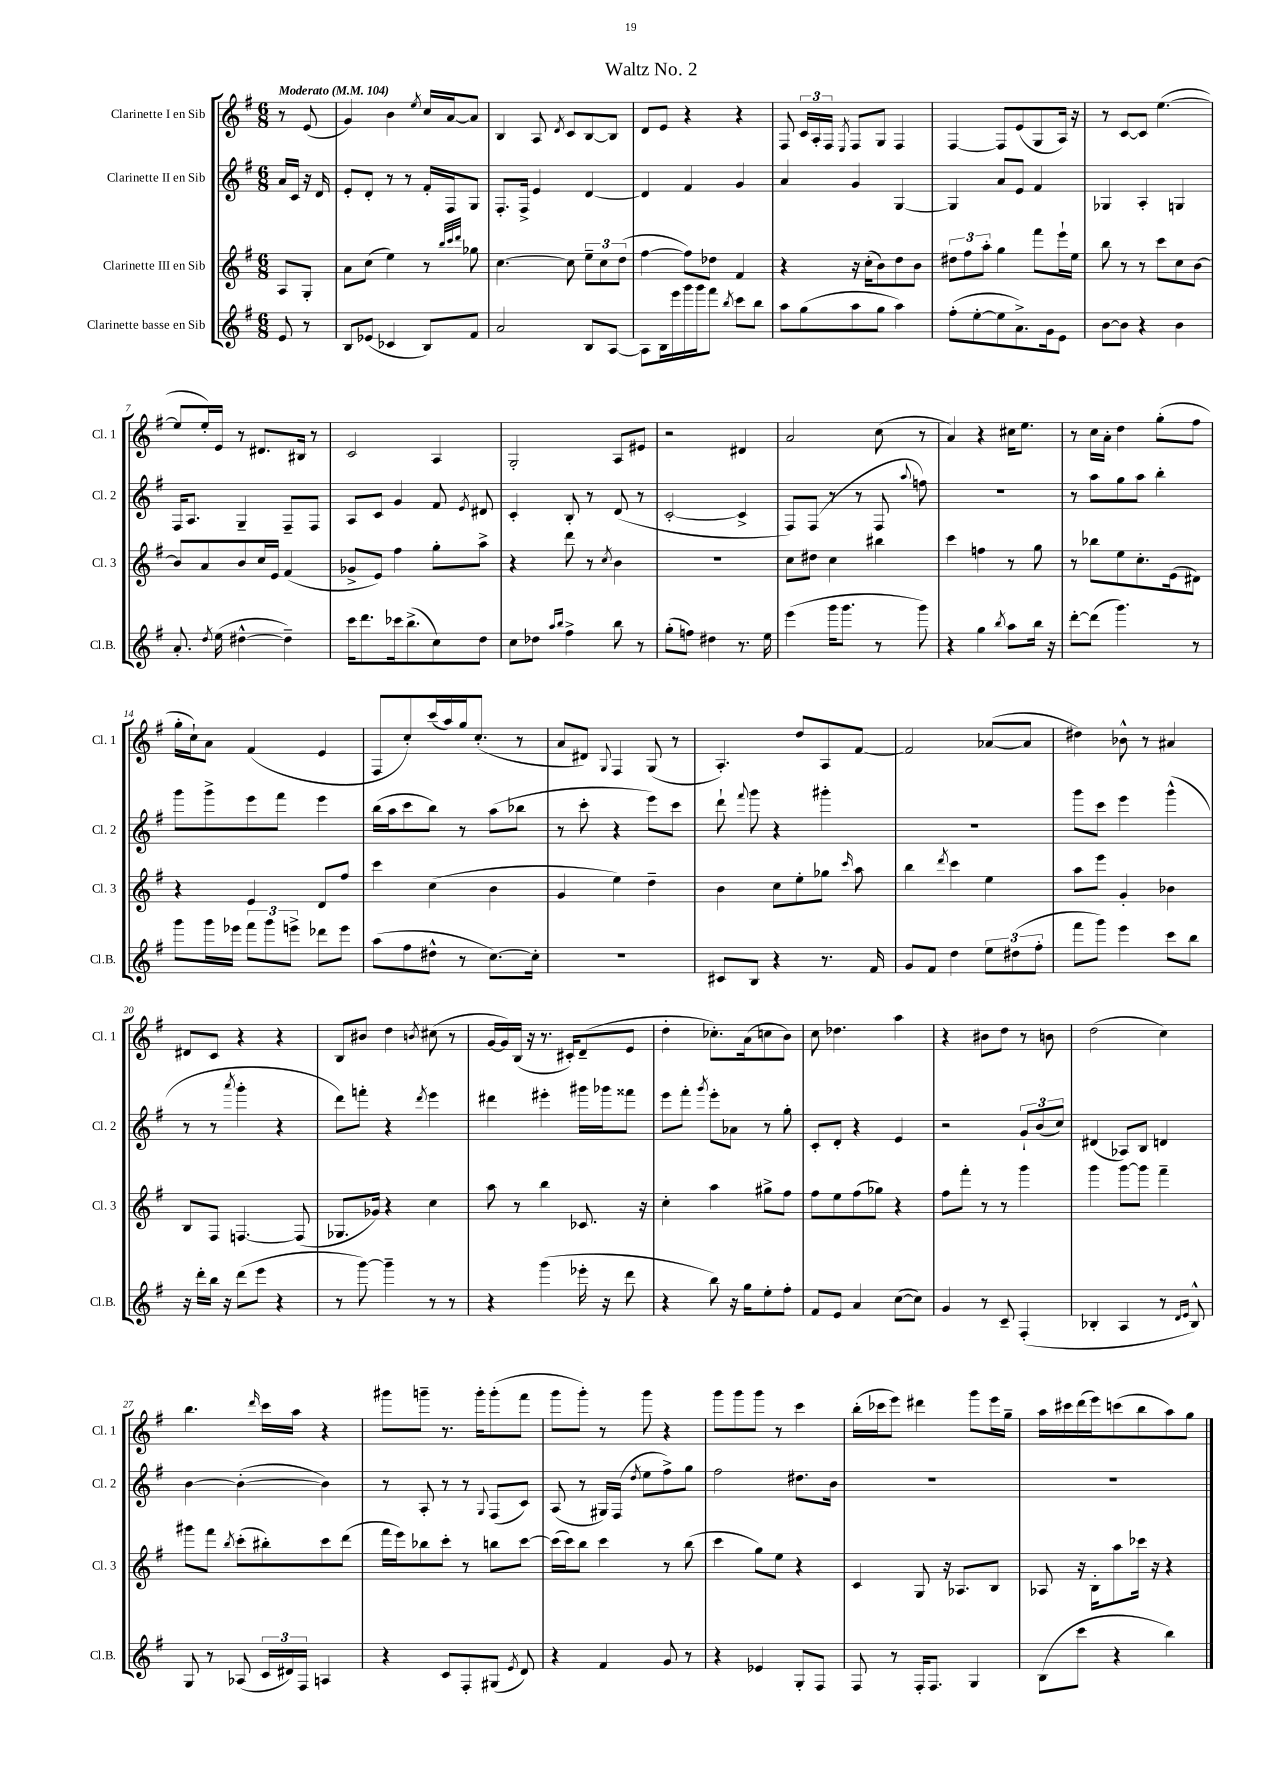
\header { title = "Waltz No. 2" }
<<
\new StaffGroup <<
\new Staff = "s0" \with { instrumentName = "Clarinette I en Sib" shortInstrumentName = "Cl. 1" } {
    \clef treble \key g \major \numericTimeSignature \time 6/8 \partial 4 \tempo "Moderato" 4 = 104
    \autoBeamOff r8 e'8( |
    g'4) b'4 \acciaccatura { e''8 } c''16[ a'16~ a'8] |
    b4 a8 \acciaccatura { d'8 } c'8[ b8~ b8] |
    d'8[ e'8] r4 r4 |
    fis8 \tuplet 3/2 { c'16[ a16-. fis16] } \acciaccatura { e8 } fis8[ g8] fis4 |
    fis4~ fis8[ e'8( g8 a16]) r16 |
    r8 c'8[~ c'8] e''4.~( |
    e''8[ e''16-.) e'16] r8 dis'8.[ bis16] r8 |
    c'2 a4 |
    g2-. a8[ eis'8] |
    r2 dis'4 |
    a'2 c''8( r8 |
    a'4) r4 cis''16[ e''8.] |
    r8 c''16[ a'16]-. d''4 g''8[-.( fis''8] |
    g''16[-. c''16-!) a'8] fis'4( e'4 |
    fis8[ c''8-.) c'''16( a''16) g''16 c''8.]-.( r8 |
    a'8[ dis'8]) \appoggiatura { g8 } fis4 g8( r8 |
    a4.-.) d''8[ a8 fis'8]~ |
    fis'2 aes'8[~( aes'8] |
    dis''4) bes'8-^ r8 ais'4 |
    dis'8[ c'8] r4 r4 |
    b8[ bis'8] d''4 \acciaccatura { b'8 } cis''8( r8 |
    g'16[~ g'16) b16]( r16 r8. cis'16[-.) d'8--( e'8] |
    d''4-. ces''8.[-.) a'16( c''8 b'8]) |
    c''8 des''4. a''4 |
    r4 bis'8[ d''8] r8 b'8 |
    d''2( c''4) |
    b''4. \grace { d'''16 } c'''16[ a''16] r4 |
    gis'''8[ g'''8]-- r8. g'''16[-. g'''8-.( fis'''8] |
    g'''8[ g'''8]-.) r8 g'''8 r4 |
    g'''8[ g'''8 g'''8] r8 c'''4 |
    b''16[-.( ces'''16 e'''8]) dis'''4 g'''8[ e'''16 g''16]-- |
    a''16[ cis'''16 d'''16( e'''16) c'''8( b''8 a''8) g''8] \bar "|." |
}
\new Staff = "s1" \with { instrumentName = "Clarinette II en Sib" shortInstrumentName = "Cl. 2" } {
    \clef treble \key g \major \numericTimeSignature \time 6/8 \partial 4
    \autoBeamOff a'16[ c'16] r16 d'16 |
    e'8[-. d'8]-. r8 r8 fis'16[-. fis16 g8] |
    fis8.[-. fis16]-> e'4 d'4~ |
    d'4 fis'4 g'4 |
    a'4 g'4 g4~ |
    g4 a'8[ e'8] fis'4 |
    ges4 a4-. g4 |
    fis16[ a8.] g4-- fis8[-- fis8] |
    a8[ c'8] g'4 fis'8 \acciaccatura { e'8 } dis'8 |
    c'4-. b8-. r8 d'8( r8 |
    c'2~-. c'4-> |
    fis8[) fis8]( r8 r8 fis8 \appoggiatura { a''8 } f''8) |
    R2. |
    r8 a''8[ g''8 a''8] b''4-. |
    g'''8[ g'''8-> e'''8 fis'''8] e'''4 |
    b''16[( a''16 c'''8 b''8]) r8 a''8[( bes''8] |
    r8 c'''8-. r4 e'''8[) c'''8] |
    d'''8-! \appoggiatura { fis'''8 } g'''8 r4 gis'''4-. |
    R2. |
    g'''8[ c'''8] e'''4 g'''4-^( |
    r8 r8 \acciaccatura { a'''8 } g'''4-. r4 |
    d'''8[) f'''8]-. r4 \acciaccatura { d'''8 } e'''4 |
    dis'''4 eis'''4-. gis'''16[ ges'''16 fisis'''8] |
    e'''8[ fis'''8]-. \acciaccatura { g'''8 } e'''8[-. aes'8] r8 g''8-. |
    c'8[-. d'8]-. r4 e'4 |
    r2 \tuplet 3/2 { g'8[-! b'8( c''8]) } |
    dis'4( aes8[) b8] d'4 |
    b'4~ b'4~-.( b'4) |
    r8 a8-. r8 r8 \appoggiatura { g8 } fis8[( c'8]) |
    a8( r8 gis16[) fis16]( \acciaccatura { d''8 } e''8[ fis''8->) g''8] |
    fis''2 dis''8.[ b'16] |
    R2. |
    R2. \bar "|." |
}
\new Staff = "s2" \with { instrumentName = "Clarinette III en Sib" shortInstrumentName = "Cl. 3" } {
    \clef treble \key g \major \numericTimeSignature \time 6/8 \partial 4
    \autoBeamOff a8[ g8]-. |
    a'8[ c''8]( e''4) r8 \grace { b''32[ c'''32 d'''32] } ges''8 |
    c''4.~ c''8 \tuplet 3/2 { e''8[-- c''8 d''8]( } |
    fis''4~ fis''8[) des''8] fis'4 |
    r4 r16 c''16[-.( b'8) d''8 b'8] |
    \tuplet 3/2 { dis''8[ fis''8 a''8]-. } g''4 fis'''8[ e'''16-! e''16] |
    b''8 r8 r8 c'''8[ c''8 b'8]~ |
    b'8[ a'8 b'8 c''16 e'16] fis'4( |
    ges'8[-> e'8]) fis''4 g''8[-. a''8]-> |
    r4 d'''8 r8 \acciaccatura { c''8 } b'4 |
    R2. |
    c''8[ dis''8] c''4 bis''4 |
    c'''4 f''4 r8 g''8 |
    r8 bes''8[ e''8 c''8.-. e'16( dis'8]) |
    r4 e'4 d'8[ fis''8] |
    c'''4 c''4( b'4 |
    g'4 e''4) d''4-- |
    b'4 c''8[ e''8-. ges''8] \grace { c'''16 } a''8 |
    b''4 \acciaccatura { d'''8 } c'''4 e''4 |
    a''8[ e'''8] g'4-. bes'4 |
    b8[ fis8] f4.~ f8( |
    ges8.[ ges'16]) r4 c''4 |
    a''8 r8 b''4 ces'8. r16 |
    c''4-. a''4 gis''8[-> fis''8] |
    fis''8[ e''8 fis''8( ges''8]) r4 |
    fis''8[ fis'''8]-. r8 r8 g'''4 |
    g'''4 g'''8[~ g'''8] fis'''4-- |
    gis'''8[ fis'''8] \acciaccatura { b''8 } c'''8[-.( bis''8-.) c'''8 d'''8]( |
    fis'''16[ e'''16) bes''8 c'''8]-. r8 b''8[ c'''8]~ |
    c'''16[( c'''16) b''8] c'''4 r8 b''8( |
    c'''4 g''8[) e''8] r4 |
    c'4 g8 r16 aes8.[ b8] |
    aes8 r16 b16[-. a''8 ces'''16] r16 r4 \bar "|." |
}
\new Staff = "s3" \with { instrumentName = "Clarinette basse en Sib" shortInstrumentName = "Cl.B." } {
    \clef treble \key g \major \numericTimeSignature \time 6/8 \partial 4
    \autoBeamOff e'8 r8 |
    b8[ ees'8]( ces'4 b8[) fis'8] |
    a'2 b8[ a8]~ |
    a8[ b16 e'''16 g'''16 g'''16 fis'''8] \acciaccatura { b''8 } c'''8[ b''8] |
    a''8[ g''8( a''8 g''8] a''4) |
    fis''8[-.( e''8~-. e''8 a'8.->) g'16 e'8] |
    b'8[~ b'8] r4 b'4 |
    a'8.-. \acciaccatura { d''8 } e''16( dis''4~-^ dis''4--) |
    c'''16[ d'''8. ces'''16 b''8.->( c''8) d''8] |
    c''8[ des''8] \grace { a''16[ b''16] } fis''4-> b''8 r8 |
    g''8[-.( f''8]) dis''4 r8. e''16 |
    e'''4( g'''16[ g'''8.] r8 g'''8) |
    r4 g''4 \acciaccatura { b''8 } a''8[ b''16] r16 |
    d'''8[~-. d'''8]( g'''4.) r8 |
    g'''8[ g'''16 ees'''16] \tuplet 3/2 { fis'''8[ g'''8 e'''8]-> } des'''8[ e'''8] |
    a''8[( fis''8 dis''8]-^ r8 c''8.[~) c''16]-. |
    R2. |
    cis'8[ b8] r4 r8. fis'16 |
    g'8[ fis'8] d''4 \tuplet 3/2 { e''8[ dis''8( fis''8]-. } |
    fis'''8[ g'''8]) e'''4 c'''8[ b''8] |
    r16 d'''16[-. b''16] r16 d'''8[( e'''8] r4 |
    r8 g'''8~) g'''4-- r8 r8 |
    r4 g'''4( ees'''16-. r16 d'''8 |
    r4 b''8) r16 g''16[ e''8-. fis''8]-. |
    fis'8[ e'8] a'4 c''8[~( c''8]) |
    g'4 r8 c'8-- fis4-.( |
    bes4-. a4 r8 \grace { d'16[ e'16] } bes8-^) |
    g8 r8 aes8( \tuplet 3/2 { c'16[ dis'16) fis16] } a4 |
    r4 c'8[ fis8-. gis8]( \acciaccatura { e'8 } d'8) |
    r4 fis'4 g'8 r8 |
    r4 ees'4 g8[-. fis8] |
    fis8 r8 fis16[-. fis8.] g4 |
    b8[( c'''8] r4 b''4) \bar "|." |
}
>>
>>
